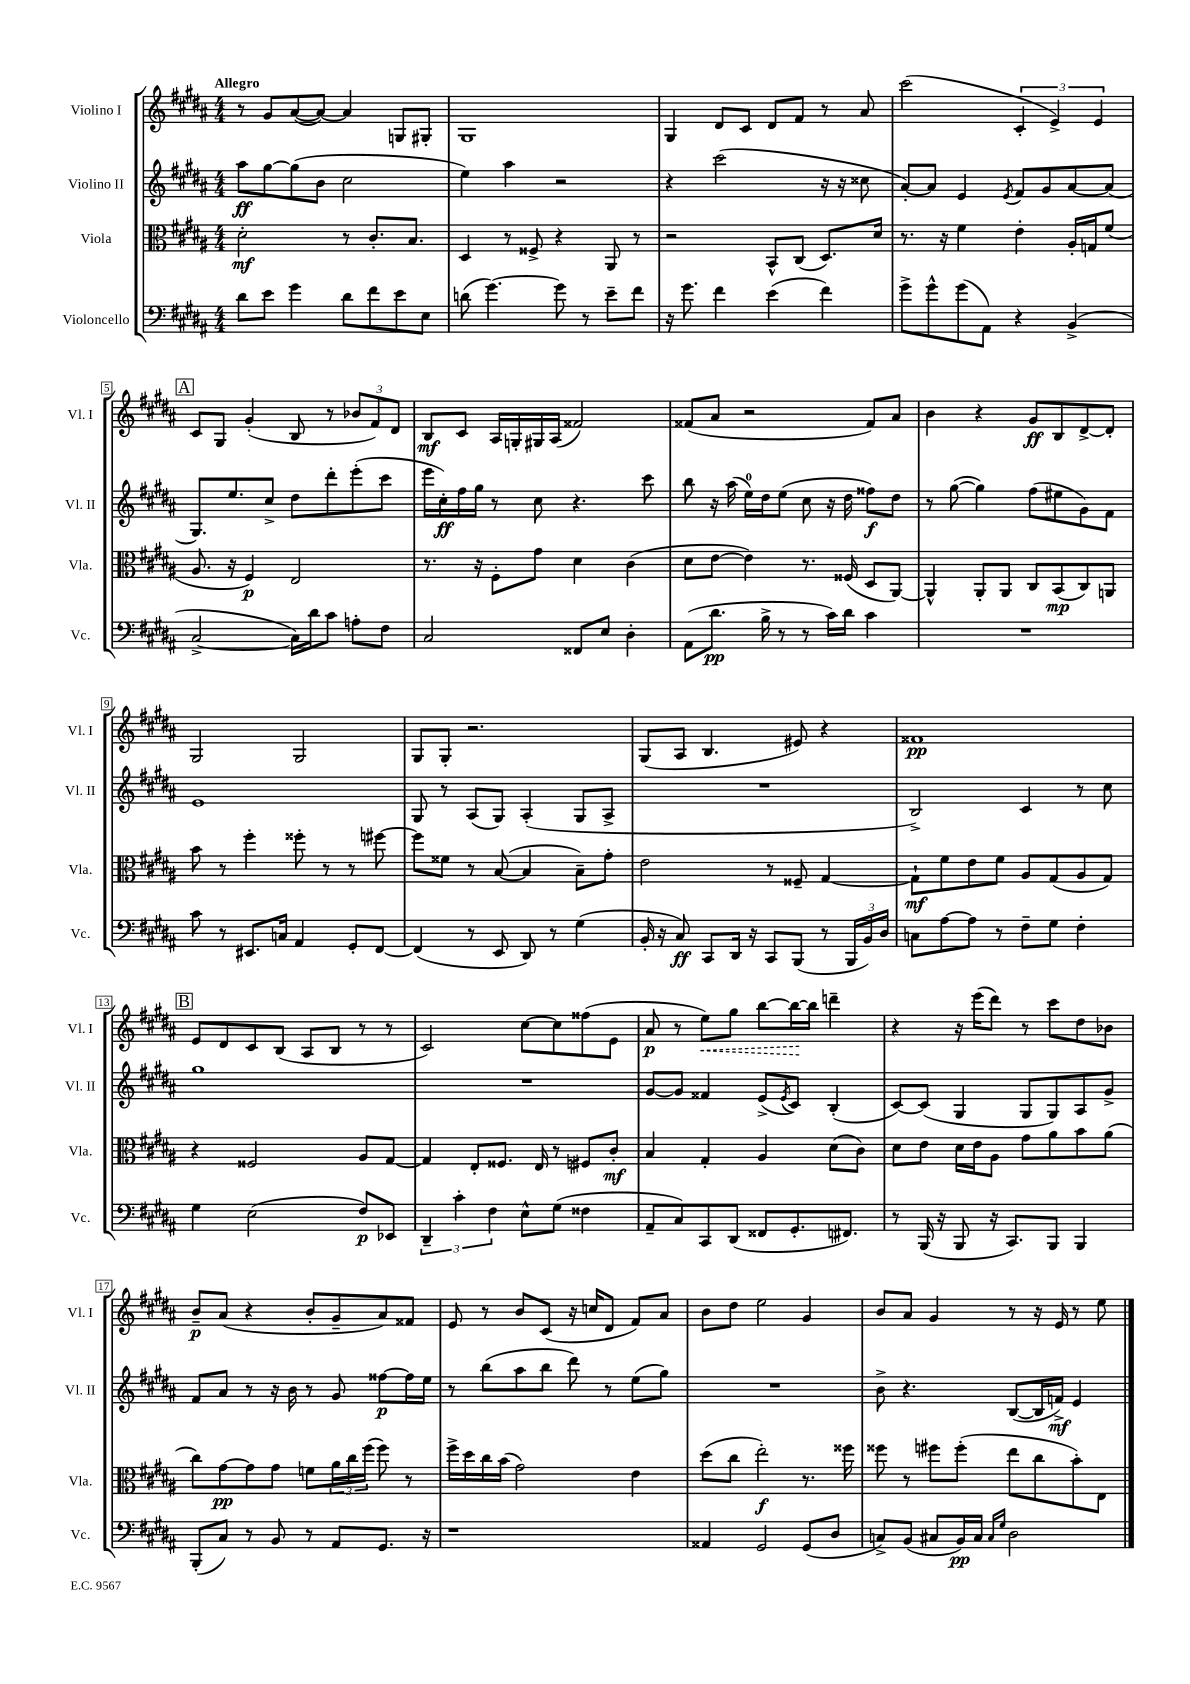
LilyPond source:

<<
\new StaffGroup <<
\new Staff = "s0" \with { instrumentName = "Violino I" shortInstrumentName = "Vl. I" } {
    \clef treble \key b \major \numericTimeSignature \time 4/4 \tempo "Allegro"
    r8 gis'8 ais'8~( ais'8~) ais'4 g8 gis8-. |
    gis1 |
    gis4 dis'8 cis'8 dis'8 fis'8 r8 ais'8 |
    cis'''2( \tuplet 3/2 { cis'4-. e'4->) e'4 } |
    \mark \markup { \box "A" } cis'8 gis8 gis'4-.( b8 r8 \tuplet 3/2 { bes'8 fis'8) dis'8 } |
    b8\mf cis'8 ais16 g16-. gis16 ais16( fisis'2) |
    fisis'8( ais'8 r2 fisis'8) ais'8 |
    b'4 r4 gis'8\ff b8 dis'8~-> dis'8-. |
    gis2 gis2 |
    gis8 gis8-. r2. |
    gis8( ais8 b4. eis'8) r4 |
    fisis'1\pp |
    \mark \markup { \box "B" } e'8 dis'8 cis'8 b8( ais8 b8 r8 r8 |
    cis'2) cis''8~ cis''8 fisis''8( e'8 |
    ais'8\p r8 \once \override Hairpin.style = #'dashed-line e''8\<) gis''8 b''8~ b''16~\! b''16 d'''4-- |
    r4 r16 e'''16( dis'''8) r8 cis'''8 dis''8 bes'8 |
    b'8--\p ais'8( r4 b'8-. gis'8-- ais'8) fisis'8 |
    e'8 r8 b'8 cis'8( r16 c''16 dis'8 fis'8) ais'8 |
    b'8 dis''8 e''2 gis'4 |
    b'8 ais'8 gis'4 r8 r16 e'16 r8 e''8 \bar "|." |
}
\new Staff = "s1" \with { instrumentName = "Violino II" shortInstrumentName = "Vl. II" } {
    \clef treble \key b \major \numericTimeSignature \time 4/4
    ais''8\ff gis''8~ gis''8( b'8 cis''2 |
    e''4) ais''4 r2 |
    r4 cis'''2( r16 r16 cisis''8 |
    ais'8~-.) ais'8 e'4 \acciaccatura { e'8 } fis'8 gis'8 ais'8~ ais'8( |
    \mark \markup { \box "A" } gis8.) e''8. cis''8-> dis''8 dis'''8-. e'''8-.( cis'''8 |
    e'''16 cis''16-.\ff) fis''16 gis''16 r8 cis''8 r4. cis'''8 |
    b''8 r16 ais''16( e''16-0) dis''16 e''8( cis''8 r16 dis''16 fisis''8\f) dis''8 |
    r8 gis''8~( gis''4) fis''8( eis''8 gis'8) fis'8 |
    e'1 |
    gis8 r8 ais8( gis8) ais4-.( gis8 ais8-> |
    R1 |
    b2->) cis'4 r8 cis''8 |
    \mark \markup { \box "B" } gis''1 |
    R1 |
    gis'8~ gis'8 fisis'4 e'8->( \acciaccatura { e'8 } cis'8) b4-.( |
    cis'8~) cis'8( gis4 gis8 gis8) ais8 gis'8-> |
    fis'8 ais'8 r8 r16 b'16 r8 gis'8 fisis''8~\p fisis''16 e''16 |
    r8 b''8( ais''8 b''8 dis'''8) r8 e''8( gis''8) |
    R1 |
    b'8-> r4. b8~( b16 f'16->\mf) e'4 \bar "|." |
}
\new Staff = "s2" \with { instrumentName = "Viola" shortInstrumentName = "Vla." } {
    \clef alto \key b \major \numericTimeSignature \time 4/4
    dis'2-.\mf r8 cis'8.-. b8. |
    dis4 r8 fisis8-> r4 ais,8 r8 |
    r2 b,8-^ cis8( dis8.) dis'16 |
    r8. r16 fis'4 e'4-. ais16-. g16 fis'8( |
    \mark \markup { \box "A" } ais8. r16 fis4\p) e2 |
    r8. r16 fis8-. gis'8 dis'4 cis'4( |
    dis'8 e'8~ e'4) r8. fisis16( dis8 ais,8~) |
    ais,4-^ ais,8-. ais,8 cis8 b,8\mp( cis8) a,8 |
    b'8 r8 fis''4-. fisis''8-. r8 r8 fis''8~ |
    fis''8 fisis'8 r8 b8~( b4 b8--) gis'8-. |
    e'2 r8 fisis8-- gis4~ |
    gis8-!\mf fis'8 e'8 fis'8 ais8 gis8( ais8 gis8) |
    \mark \markup { \box "B" } r4 fisis2 ais8 gis8~ |
    gis4 e8-. fisis8. e16 r8 fis8 cis'8-.\mf |
    b4 gis4-. ais4 dis'8( cis'8) |
    dis'8 e'8 dis'16 e'16 ais8 gis'8 ais'8 b'8 ais'8( |
    cis''8) gis'8~\pp gis'8 gis'8 f'8 \tuplet 3/2 { ais'16 cis''16 fis''16( } fis''8) r8 |
    fis''16-> dis''16 cis''16 b'16( gis'2) e'4 |
    dis''8( cis''8 e''2-.\f) r8. fisis''16 |
    fisis''8 r8 fis''8 fis''8-.( e''8 cis''8 b'8-.) e8 \bar "|." |
}
\new Staff = "s3" \with { instrumentName = "Violoncello" shortInstrumentName = "Vc." } {
    \clef bass \key b \major \numericTimeSignature \time 4/4
    dis'8 e'8 gis'4 dis'8 fis'8 e'8 e8 |
    d'8( gis'4.~) gis'8 r8 e'8-- fis'8 |
    r16 gis'8. fis'4 e'4( fis'4) |
    gis'8-> gis'8-^ gis'8( ais,8) r4 b,4->( |
    \mark \markup { \box "A" } cis2~-> cis16) dis'16 cis'8 a8-. fis8 |
    cis2 fisis,8 e8 dis4-. |
    ais,8( dis'8.\pp b16-> r8 r8 cis'16) dis'16 cis'4 |
    R1 |
    cis'8 r8 eis,8. c16 ais,4 gis,8-. fis,8~ |
    fis,4( r8 e,8 dis,8) r8 gis4( |
    b,16-. r16 cis8\ff) cis,8 dis,16 r16 cis,8 b,,8( r8 \tuplet 3/2 { b,,16 b,16) dis16 } |
    c8 ais8~ ais8 r8 fis8-- gis8 fis4-. |
    \mark \markup { \box "B" } gis4 e2( fis8\p) ees,8 |
    \tuplet 3/2 { dis,4-- cis'4-. fis4 } e8-^ gis8( fisis4 |
    ais,8-- cis8) cis,8 dis,8( fisis,8 gis,8.-. fis,8.) |
    r8 b,,16( r16 b,,8 r16 cis,8.) b,,8 b,,4 |
    b,,8-.( cis8) r8 b,8 r8 ais,8 gis,8. r16 |
    r1 |
    aisis,4 gis,2 gis,8( dis8 |
    c8->) b,8( cis8 b,16\pp) cis16 \grace { cis16 gis16 } dis2 \bar "|." |
}
>>
>>
\layout { \context { \Score \override BarNumber.stencil = #(make-stencil-boxer 0.1 0.3 ly:text-interface::print) } }
